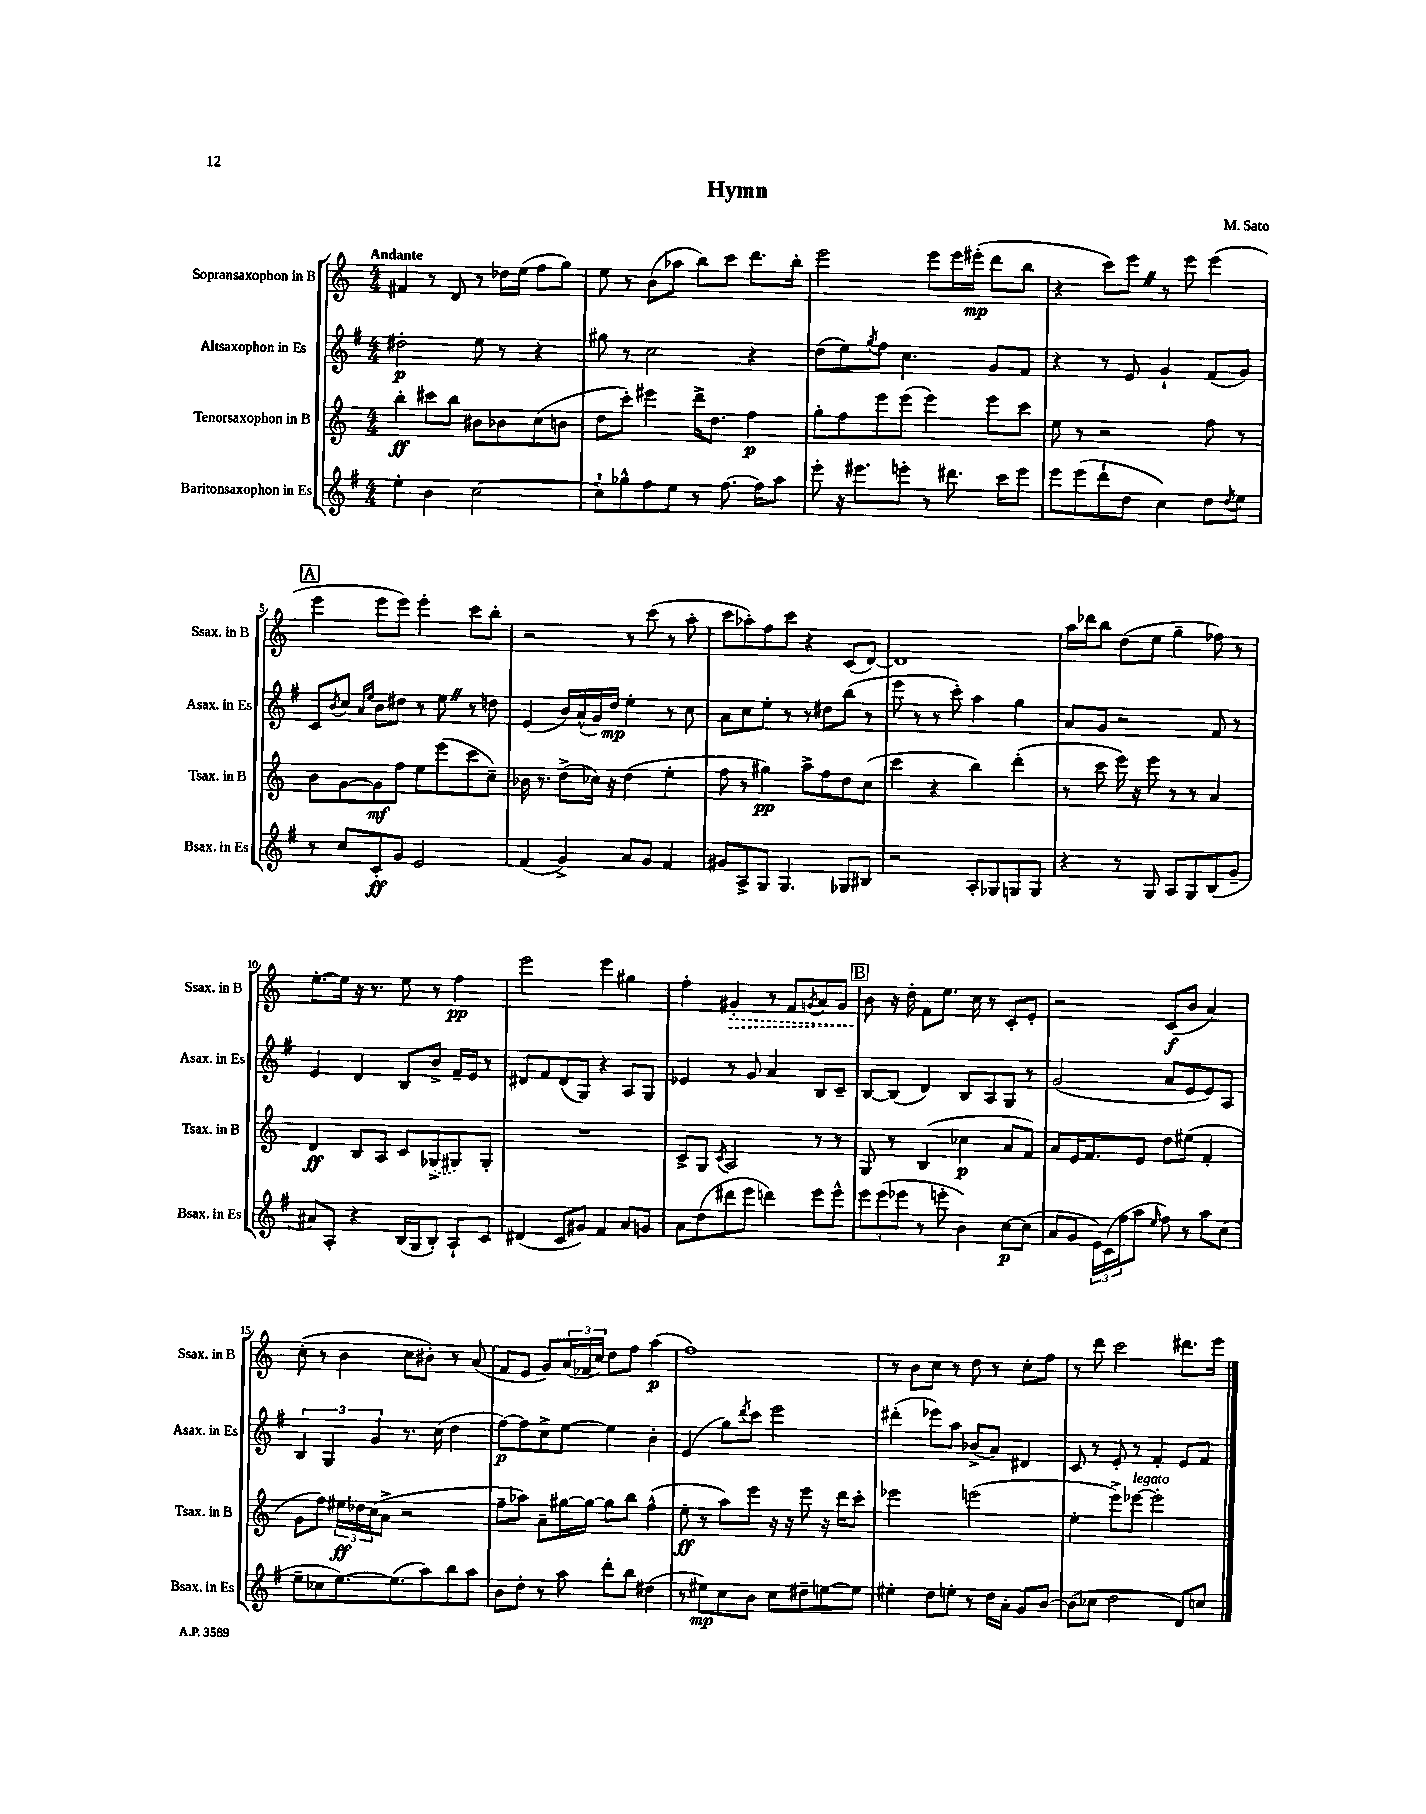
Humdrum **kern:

**kern	**dynam	**kern	**dynam	**kern	**dynam	**kern	**dynam
*part4	*part4	*part3	*part3	*part2	*part2	*part1	*part1
*staff4	*staff4	*staff3	*staff3	*staff2	*staff2	*staff1	*staff1
*I"Baritonsaxophon in Es	*	*I"Tenorsaxophon in B	*	*I"Altsaxophon in Es	*	*I"Sopransaxophon in B	*
*I'Bsax. in Es	*	*I'Tsax. in B	*	*I'Asax. in Es	*	*I'Ssax. in B	*
*clefG2	*	*clefG2	*	*clefG2	*	*clefG2	*
*k[f#]	*	*k[]	*	*k[f#]	*	*k[]	*
*M4/4	*	*M4/4	*	*M4/4	*	*M4/4	*
=1	=1	=1	=1	=1	=1	=1	=1
!	!	!	!	!	!	!LO:TX:a:B:t=Andante	!
4ee'\	.	4bb'\	ff	2dd#X'\	p	4f#X/	.
4b\	.	8ccc#X\L	.	.	.	8r	.
.	.	8bb\J	.	.	.	8d/	.
[2cc\	.	8b#X\L	.	8ee\	.	8r	.
.	.	8b-X\	.	8r	.	16dd-X\LL	.
.	.	.	.	.	.	(16ee\JJ	.
.	.	(8cc\	.	4r	.	8ff\L	.
.	.	8bn\J	.	.	.	8gg\J)	.
=2	=2	=2	=2	=2	=2	=2	=2
8cc`\L]	.	8dd\L	.	8gg#X\	.	8ee\	.
8gg-X^^\	.	8ccc'\J)	.	8r	.	8r	.
8ff#\	.	4eee#X\	.	2cc\	.	(8b\L	.
8ee\J	.	.	.	.	.	8aa-X\J	.
8r	.	16ddd^\KL	.	.	.	8bb\L)	.
.	.	8.dd\J	.	.	.	.	.
[8.ff#\	.	.	.	.	.	8ccc\J	.
.	.	4ff\	p	4r	.	8.ddd\L	.
16ff#\KL]	.	.	.	.	.	.	.
8aa\J	.	.	.	.	.	.	.
.	.	.	.	.	.	16bb'\Jk	.
=3	=3	=3	=3	=3	=3	=3	=3
8eee'\	.	8gg'\L	.	(8dd\L	.	2eee\	.
16r	.	8ff\	.	8ee\)	.	.	.
8.eee#X\L	.	.	.	.	.	.	.
.	.	.	.	8qgg/	.	.	.
.	.	8eee\	.	8ff#\J	.	.	.
8eeen'\J	.	(8eee\J	.	4.cc\	.	.	.
8r	.	4eee\)	.	.	.	8eee\L	.
8.ddd#X\	.	.	.	.	.	16eee\L	.
.	.	.	.	.	.	(16eee#X'\JJ	mp
.	.	8eee\L	.	8g/L	.	8ddd\L	.
16ccc\KL	.	.	.	.	.	.	.
8eee\J	.	8ccc\J	.	8f#/J	.	8bb\J	.
=4	=4	=4	=4	=4	=4	=4	=4
8eee\L	.	8ee\	.	4r	.	4r	.
(8eee\	.	8r	.	.	.	.	.
8ddd`\	.	2r	.	8r	.	8ccc\L)	.
8dd\J	.	.	.	8e/	.	8eeeZ\J	.
4cc\)	.	.	.	4g`/	.	8r	.
.	.	.	.	.	.	8eee\	.
8dd\L	.	8ff\	.	(8f#/L	.	(4eee\	.
8qdd/	.	.	.	.	.	.	.
8ee\J	.	8r	.	8g/J)	.	.	.
!!LO:LB:g=z
!!LO:REH:place=s1:t=A
=5	=5	=5	=5	=5	=5	=5	=5
8r	.	8b\L	.	8c/L	.	4eee\	.
.	.	.	.	8qb/	.	.	.
8cc/L	.	[8g\	.	8cc/J	.	.	.
.	.	.	.	16qqa/LL	.	.	.
.	.	.	.	16qqee/JJ	.	.	.
8c'/	ff	8g\]	mf	8b\L	.	8eee\L	.
8g/J	.	8ff\J	.	8dd#X\J	.	8eee\J)	.
2e/	.	8ee\L	.	8r	.	4eee'\	.
.	.	(8eee\	.	8eeZ\	.	.	.
.	.	8ccc\	.	8r	.	8ccc\L	.
.	.	8cc~\J)	.	8ddn\	.	8bb'\J	.
=6	=6	=6	=6	=6	=6	=6	=6
(4f#/	.	16b-X\	.	(4e/	.	2r	.
.	.	8.r	.	.	.	.	.
4g^/)	.	(8dd^\L	.	16b/LL)	.	.	.
.	.	.	.	(16a^^/	.	.	.
.	.	16cc-X\Jk)	.	16g/)	.	.	.
.	.	16r	.	16dd/JJ	mp	.	.
8a/L	.	(4dd\	.	4ee'\	.	8r	.
8g/J	.	.	.	.	.	(8ccc\	.
4f#/	.	4ee'\	.	8r	.	8r	.
.	.	.	.	8cc\	.	8aa'\	.
=7	=7	=7	=7	=7	=7	=7	=7
8g#X/L	.	8ff\	.	8a\L	.	8ccc\L	.
8A^/	.	8r	.	8cc\	.	8aa-X'\)	.
8G/J	.	4gg#X\)	pp	8ee'\J	.	8ff\	.
4.G/	.	.	.	8r	.	8ccc\J	.
.	.	8aa^\L	.	8r	.	4r	.
.	.	8ff\	.	8dd#X\L	.	.	.
8G-X/L	.	8dd\	.	(8bb\J	.	(8c/L	.
8B#X/J	.	(8cc\J	.	8r	.	[8d/J)	.
=8	=8	=8	=8	=8	=8	=8	=8
2r	.	4ccc\	.	8eee\	.	1d]	.
.	.	.	.	8r	.	.	.
.	.	4r	.	8r	.	.	.
.	.	.	.	8ccc'\)	.	.	.
8A'/L	.	4bb\)	.	4aa\	.	.	.
8G-X/	.	.	.	.	.	.	.
8Gn/	.	(4ddd'\	.	4gg\	.	.	.
8G/J	.	.	.	.	.	.	.
=9	=9	=9	=9	=9	=9	=9	=9
4r	.	8r	.	8a/L	.	16aa\LL	.
.	.	.	.	.	.	16ddd-X\J	.
.	.	8ccc\	.	8g/J	.	8bb\J	.
8r	.	16eee\)	.	2r	.	(8dd\L	.
.	.	16r	.	.	.	.	.
8G/	.	8eee\	.	.	.	8ee\J	.
8A/L	.	8r	.	.	.	4gg~\	.
8G/	.	8r	.	.	.	.	.
(8B/	.	4a/	.	8f#/	.	8ff-X\)	.
8g~/J	.	.	.	8r	.	8r	.
!!LO:LB:g=z
=10	=10	=10	=10	=10	=10	=10	=10
8a#X/L)	.	4d/	ff	4e/	.	[8.ee'\L	.
8A'/J	.	.	.	.	.	.	.
.	.	.	.	.	.	16ee\Jk]	.
4r	.	8B/L	.	4d/	.	16r	.
.	.	.	.	.	.	8.r	.
.	.	8A/J	.	.	.	.	.
(16B/LL	.	8c/L	.	8B/L	.	8ee\	.
16G/J	.	.	.	.	.	.	.
8B'/J)	.	(8G-X^/	.	8b^/J	.	8r	.
8A`/L	.	8G#X/)	.	16f#~/LL	.	4ff\	pp
.	.	.	.	16e/JJ	.	.	.
8c/J	.	8G#'/J	.	8r	.	.	.
=11	=11	=11	=11	=11	=11	=11	=11
(4d#X/	.	1r	.	8d#X/L	.	2eee\	.
.	.	.	.	8f#/	.	.	.
8c/L	.	.	.	(8d#/	.	.	.
8g#X/J)	.	.	.	8G/J)	.	.	.
4f#/	.	.	.	4r	.	4eee\	.
8a/L	.	.	.	8A/L	.	4gg#X\	.
8gn/J	.	.	.	8G/J	.	.	.
=12	=12	=12	=12	=12	=12	=12	=12
8a\L	.	8c^/L	.	4e-X/	.	4ff'\	.
(8dd\	.	8G/J	.	.	.	.	.
.	.	8qc/	.	.	.	.	.
!	!	!	!	!	!	!	!LO:HP:b
8ddd#X\	.	2A/	.	8r	.	4g#X'/	>
8eee\J	.	.	.	8g/	.	.	.
4dddn\)	.	.	.	4a/	.	8r	.
.	.	.	.	.	.	8f/L	.
.	.	.	.	.	.	8qgn/	.
8eee\L	.	8r	.	8B/L	.	8a/	.
8eee^^\J	.	8r	.	8c~/J	.	8g/J	.
!!LO:REH:place=s1:t=B
=13	=13	=13	=13	=13	=13	=13	=13
12eee\L	.	8G/	.	[8B/L	.	8b\	.
(12eee\	.	.	.	.	.	.	.
.	.	8r	.	(8B/J]	.	16r	]
12eee-X\J	.	.	.	.	.	.	.
.	.	.	.	.	.	16dd'\	.
8r	.	(4B/	.	4d/)	.	8f\L	.
8eeen'\	.	.	.	.	.	8.ee\J	.
4b\)	.	4cc-X\	p	8B/L	.	.	.
.	.	.	.	.	.	16cc\	.
.	.	.	.	8A/	.	8r	.
[8cc\L	p	8a/L	.	8G/J	.	8c'/L	.
(8cc\J]	.	8f/J)	.	8r	.	8e'/J	.
=14	=14	=14	=14	=14	=14	=14	=14
8a/L	.	8a/L	.	(2g/	.	2r	.
8g/J	.	16e/K	.	.	.	.	.
.	.	8.f/	.	.	.	.	.
24e\LL)	.	.	.	.	.	.	.
(24c\	.	.	.	.	.	.	.
24ff#\J	.	.	.	.	.	.	.
8aa\J	.	8e/J	.	.	.	.	.
16qqee/	.	.	.	.	.	.	.
8ff#\)	.	8dd\L	.	8a/L	.	(8c/L	f
8r	.	(8ee#X\J	.	8e/	.	8b/J	.
8aa\L	.	4f'/	.	8e/)	.	4a/)	.
(8cc\J	.	.	.	8A/J	.	.	.
!!LO:LB:g=z
=15	=15	=15	=15	=15	=15	=15	=15
8ee~\L	.	8g\L	.	6B/	.	(8cc'\	.
8cc-X\	.	8ff\J)	.	.	.	8r	.
.	.	.	.	6G/	.	.	.
[8.ee\)	.	24ee#X\LL	ff	.	.	4b\	.
.	.	24dd-X\	.	.	.	.	.
.	.	(24cc\J	.	6g/	.	.	.
.	.	8a^\J	.	.	.	.	.
(8.ee\]	.	.	.	.	.	.	.
.	.	2r	.	8.r	.	8cc\L	.
8aa\)	.	.	.	.	.	8b#X'\J)	.
.	.	.	.	(16cc\	.	.	.
8bb\	.	.	.	4dd\	.	8r	.
8aa\J	.	.	.	.	.	(8a/	.
=16	=16	=16	=16	=16	=16	=16	=16
8b\L	.	8ff~\L	.	[8ff#\L)	p	8f/L	.
8dd'\J	.	8aa-X\J)	.	8ff#\]	.	8e/J	.
8r	.	8a~\L	.	8cc^\	.	8g/L)	.
8aa\	.	[16gg#X\L	.	[8ee\J	.	(24a/L	.
.	.	.	.	.	.	24f-X/	.
.	.	16gg#\JJ_	.	.	.	.	.
.	.	.	.	.	.	24cc/JJ)	.
8ddd'\L	.	8gg#\L]	.	4ee\]	.	8dd\L	.
8bb\J	.	8bb\J	.	.	.	8ff\J	.
(4dd#X\	.	(4ff^^\	.	4b'\	.	(4aa\	p
=17	=17	=17	=17	=17	=17	=17	=17
8r	.	8ee'\	ff	(4e/	.	1ff)	.
8ee#X\L)	mp	8r	.	.	.	.	.
8cc\	.	8aa\L)	.	8gg\L)	.	.	.
.	.	.	.	8qddd/	.	.	.
8b\J	.	8eee\J	.	8ccc\J	.	.	.
8cc\L	.	16r	.	2eee\	.	.	.
.	.	16r	.	.	.	.	.
8dd#X~\	.	8eee\	.	.	.	.	.
[8een\	.	16r	.	.	.	.	.
.	.	16ddd\KL	.	.	.	.	.
8ee\J]	.	8ccc'\J	.	.	.	.	.
=18	=18	=18	=18	=18	=18	=18	=18
4ee#X'\	.	2eee-X\	.	(4ddd#X'\	.	8r	.
.	.	.	.	.	.	8b\L	.
8dd\L	.	.	.	8eee-X\L)	.	8cc\J	.
8een'\J	.	.	.	8aa\J	.	8r	.
8r	.	(2eeen\	.	(8b-X^/L	.	8dd\	.
16dd\LL	.	.	.	8a/J)	.	8r	.
16a'\JJ	.	.	.	.	.	.	.
8g/L	.	.	.	4d#X/	.	8cc'\L	.
[8b/J	.	.	.	.	.	8ff\J	.
=19	=19	=19	=19	=19	=19	=19	=19
(8b\L]	.	4ee'\	.	8c/	.	8r	.
8cc-X\J	.	.	.	8r	.	8ddd\	.
2dd\	.	8eee^\L)	.	8e'/	.	2ccc\	.
!	!	!LO:TX:a:i:t=legato	!	!	!	!	!
.	.	[8eee-X\J	.	8r	.	.	.
.	.	2eee-'\]	.	4f#'/	.	.	.
8d/L)	.	.	.	8e/L	.	8.ddd#X\L	.
8ccn/J	.	.	.	8f#/J	.	.	.
.	.	.	.	.	.	16eee\Jk	.
==	==	==	==	==	==	==	==
*-	*-	*-	*-	*-	*-	*-	*-
